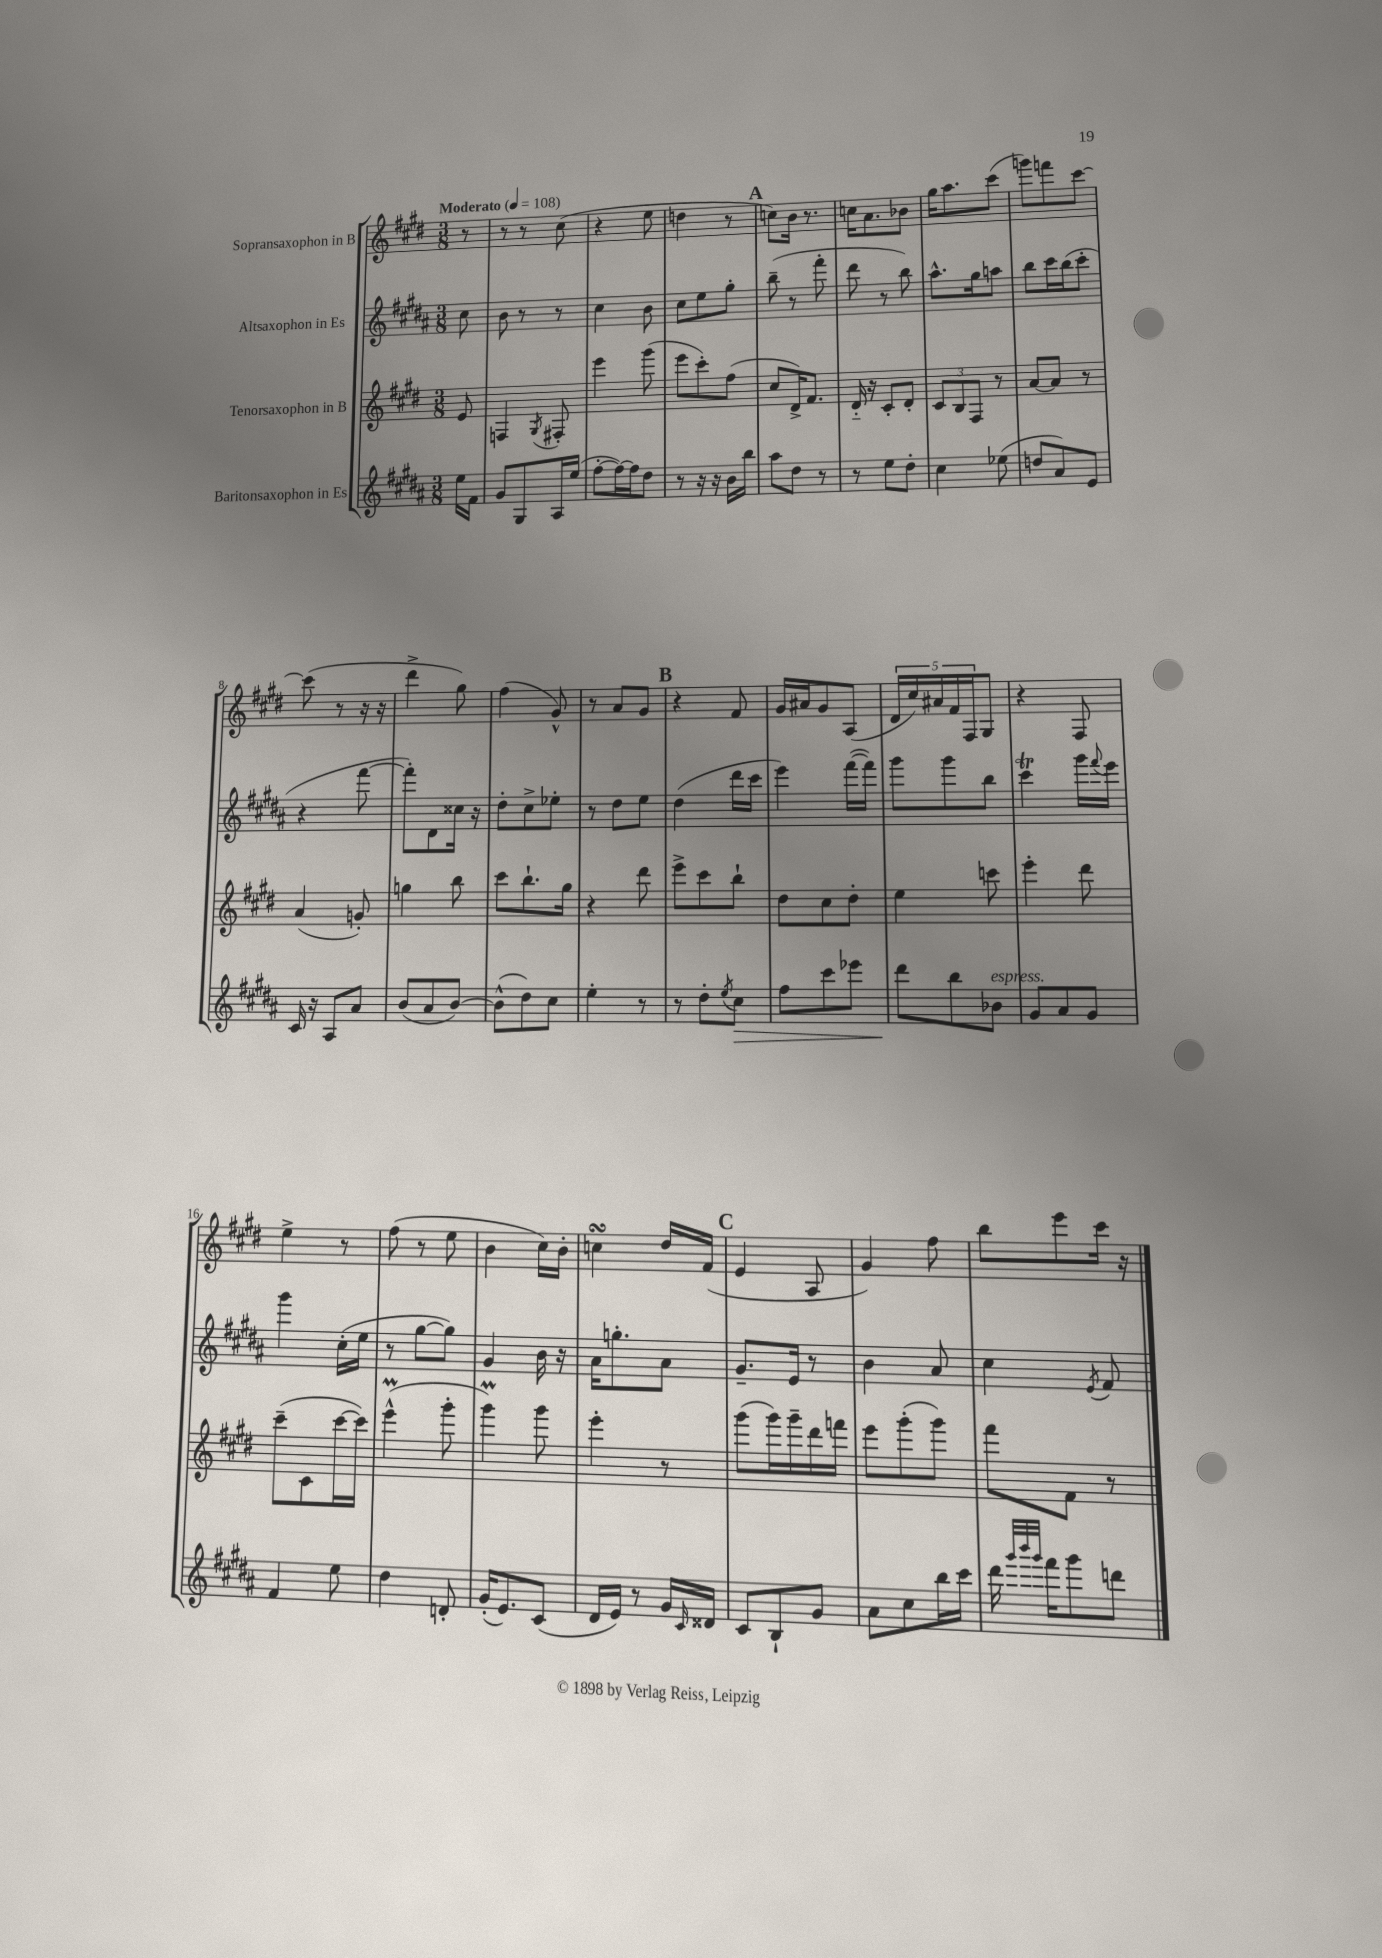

**kern	**kern	**kern	**kern
*staff4	*staff3	*staff2	*staff1
*clefG2	*clefG2	*clefG2	*clefG2
*k[f#c#g#d#a#]	*k[f#c#g#d#]	*k[f#c#g#d#a#]	*k[f#c#g#d#]
*M3/8	*M3/8	*M3/8	*M3/8
*MM108	*MM108	*MM108	*MM108
16ee\LL	8e/	8cc#\	8r
16f#\JJ	.	.	.
=	=	=	=
8g#/L	4F/	8b\	8r
8G#/	.	8r	8r
.	8qG#/	.	.
16A#/L	8F#'/	8r	(8cc#\
(16ee/JJ	.	.	.
=	=	=	=
[8ff#'\L	4eee\	4cc#\	4r
16ff#\_L)	.	.	.
16ff#\]J	.	.	.
8dd#\J	(8ggg#\	8b\	8ee\
=	=	=	=
8r	8eee\L	8cc#\L	4dd\
16r	8ccc#'\)	8ee\	.
16r	.	.	.
16b\LL	(8ff#\J	8gg#'\J	8r
16bb\JJ	.	.	.
=	=	=	=
8aa#\L	8cc#/L	(8bb~\	8cc\L)
8dd#\J	16d#^/K)	8r	16b\Jk
.	8.f#/J	.	8.r
8r	.	8fff#'\	.
=	=	=	=
8r	16d#'~/	8ddd#\	16cc\LK
.	16r	.	8.a\
8ee\L	8c#'/L	8r	.
8dd#'\J	8d#'/J	8bb\)	8b-\J
=	=	=	=
4cc#\	12c#/L	8.aa#^^\L	16gg#\LK
.	.	.	8.aa\
.	12B/	.	.
.	12F#/J	.	.
.	.	16gg#\k	.
(8ee-\	8r	8aa\J	(8ccc#\J
=	=	=	=
8dd/L	[8a/L	8bb\L	8ggg\L)
8a#/)	8a/]J	16ccc#\L	8fff\
.	.	(16bb\J	.
8e/J	8r	8ccc#'\J	[8ccc#\J
=	=	=	=
16c#/	(4a/	4r	(8ccc#\]
16r	.	.	.
8A#/L	.	.	8r
8a#/J	8g'/)	[8fff#\	16r
.	.	.	16r
=	=	=	=
(8b/L	4gg\	8fff#'\]L)	4ddd#^\
8a#/	.	8d#\	.
[8b/J)	8bb\	16cc##\Jk	8gg#\)
.	.	16r	.
=	=	=	=
(8b^^\]L	8ccc#\L	8dd#'\L	(4ff#\
8dd#\)	8.bb`\	8cc#^\	.
8cc#\J	.	8ee-'\J	8g#^^/)
.	16gg#\Jk	.	.
=	=	=	=
4ee'\	4r	8r	8r
.	.	8dd#\L	8a/L
8r	8ddd#\	8ee\J	8g#/J
=	=	=	=
8r	8eee^\L	(4dd#\	4r
8dd#'\L	8ccc#\	.	.
8qee/	.	.	.
8cc#\J	8bb`\J	16ddd#\LL	8f#/
.	.	16ccc#\JJ	.
=	=	=	=
8ff#\L	8dd#\L	4eee\)	16g#/LL
.	.	.	16a#/J
8ccc#\	8cc#\	.	8g#/
8eee-\J	8dd#'\J	([16fff#\LL	(8A/J
.	.	16fff#\]JJ)	.
=	=	=	=
8ddd#\L	4ee\	8ggg#\L	20d#/LL
.	.	.	20cc#/)
.	.	.	20a#/
8bb\	.	8ggg#\	.
.	.	.	20f#/
.	.	.	20F#/J
8b-\J	8ccc\	8bb\J	8G#/J
=	=	=	=
8g#/L	4eee'\	4ccc#\	4r
8a#/	.	.	.
8g#/J	8ddd#\	16ggg#\LL	8F#/
.	.	8qqfff#/	.
.	.	16eee\JJ	.
=	=	=	=
4f#/	(8ccc#~\L	4ggg#\	4ee^\
.	8c#\	.	.
8ee\	[16ccc#\L	(16cc#'\LL	8r
.	16ccc#\]JJ)	16ee\JJ	.
=	=	=	=
4dd#\	(4eee^^\	8r	(8ff#\
.	.	[8gg#\L	8r
8d'/	8ggg#'\	8gg#\]J)	8ee\
=	=	=	=
(16g#'/LK	4ggg#\)	4g#/	4b\
8.e/)	.	.	.
(8c#/J	8ggg#\	16b\	16cc#\LL)
.	.	16r	16b'\JJ
=	=	=	=
16d#/LL	4eee'\	16a#\LK	4cc\
16e/JJ)	.	8.gg'\	.
8r	.	.	.
16g#/LL	8r	8a#\J	16dd#/LL
16qqc#/	.	.	.
16d##/JJ	.	.	(16f#/JJ
=	=	=	=
8c#/L	(8ggg#\L	8.g#~/L	4e/
8B`/	16ggg#\L)	.	.
.	16ggg#~\	16e/Jk	.
8g#/J	16ddd#\	8r	8A/
.	16fff\JJ	.	.
=	=	=	=
8a#\L	8eee\L	4b\	4g#/)
8cc#\	(8ggg#'\	.	.
16bb\L	8ggg#\J)	8a#/	8ff#\
16ccc#\JJ	.	.	.
=	=	=	=
16ddd#\	8fff#\L	4cc#\	8bb\L
32qqggg#/LLL	.	.	.
32qqbbb/	.	.	.
32qqggg#/JJJ	.	.	.
16fff#\LK	.	.	.
8ggg#\	8f#\J	.	8eee\
.	.	8qe/	.
8ddd\J	8r	8f#/	16ccc#\Jk
.	.	.	16r
==	==	==	==
*-	*-	*-	*-
